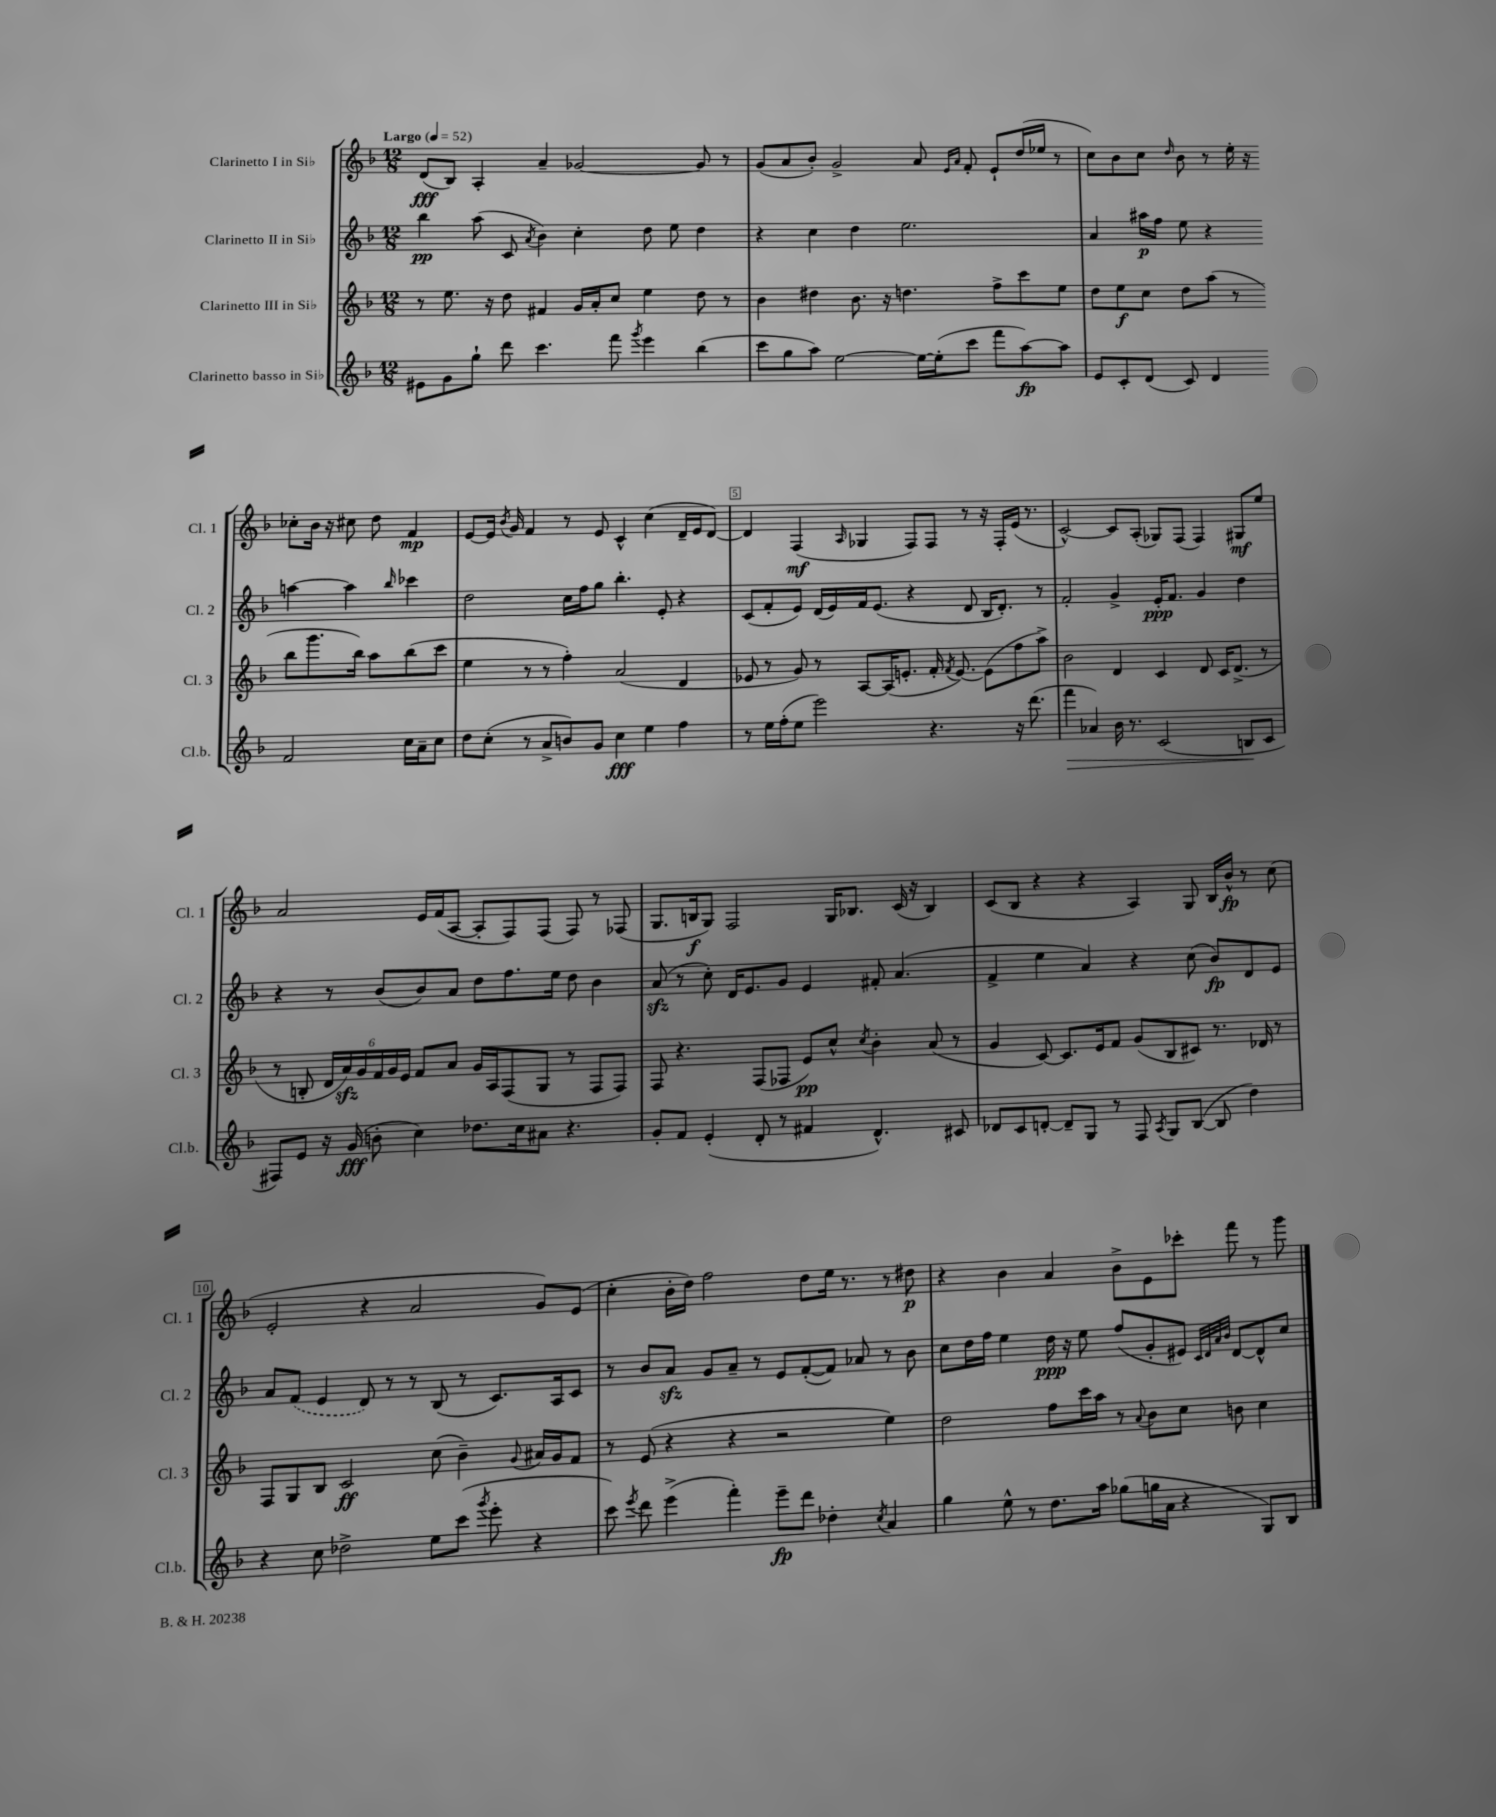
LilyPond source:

<<
\new StaffGroup <<
\new Staff = "s0" \with { instrumentName = "Clarinetto I in Sib" shortInstrumentName = "Cl. 1" } {
    \clef treble \key f \major \numericTimeSignature \time 12/8 \tempo "Largo" 4 = 52
    \autoBeamOff d'8[\fff( bes8]) a4-. a'4-- ges'2~ ges'8 r8 |
    g'8[( a'8 bes'8]-.) g'2-> a'8 \grace { e'16[ a'16] } f'8-. e'8[-! d''16( ees''16] r8 |
    c''8[) bes'8 c''8] \grace { d''16 } bes'8 r8 e''16-. r16 ces''8[-. bes'16] r16 cis''8 d''8 f'4\mp |
    e'8[~ e'16] \acciaccatura { bes'8 } g'16 f'4 r8 e'8 c'4-^ c''4( d'16[-- e'16 d'8]~) |
    d'4 f4\mf( \grace { a16 } ges4 f8[) f8] r8 r16 f16[-. e'16]( r8. |
    c'2~-^) c'8[ a8]-.( ges8[) f8]( f4) gis8[\mf e''8] |
    a'2 e'16[ f'16( a8]~ a8[-. f8) f8]( f8) r8 fes8( |
    g8.[ b16\f g8]) f2 g16[ bes8.] c'16( r16 bes4) |
    c'8[( bes8] r4 r4 a4) g8 bes16[ bes'16]-^\fp r8 c''8( |
    e'2-. r4 a'2 g'8[) e'8]( |
    c''4-. bes'16[-. d''16]) f''2 d''8[ e''16] r8. r8 dis''8\p |
    r4 bes'4 a'4 bes'8[-> e'8 ces'''8]-. f'''8 r8 g'''8 \bar "|." |
}
\new Staff = "s1" \with { instrumentName = "Clarinetto II in Sib" shortInstrumentName = "Cl. 2" } {
    \clef treble \key f \major \numericTimeSignature \time 12/8
    \autoBeamOff bes''4\pp a''8( c'8 \acciaccatura { a'8 } bes'4) c''4-. d''8 e''8 d''4 |
    r4 c''4 d''4 e''2. |
    a'4 ais''16[\p f''16] e''8 r4 a''4~ a''4 \grace { bes''16 } ces'''4 |
    d''2 c''16[ f''16 g''8] bes''4.-. e'8-. r4 |
    c'8[( f'8-. e'8]) d'16[( e'16) f'16 e'8.]( r4 d'8 bes16[ d'8.]-.) r8 |
    f'2-. g'4-> e'16[-.\ppp f'8.] g'4 d''4 |
    r4 r8 bes'8[( bes'8) a'8] d''8[ f''8. e''16] d''8 bes'4 |
    a'8\sfz( r8 c''8-.) d'16[ e'8. g'8] e'4 fis'8-. a'4.( |
    f'4-> e''4 a'4) r4 c''8( bes'8[\fp) d'8 e'8] |
    a'8[ \once \slurDashed f'8]( e'4 d'8) r8 r8 bes8( r8 c'8.[) a16 c'8] |
    r8 bes'8[ a'8]\sfz g'8[ a'8]-- r8 e'8[ f'8~-.( f'8]) aes'8 r8 bes'8 |
    c''8[ d''16 f''16] e''4 d''16\ppp r16 e''8 f''8[( g'8-. eis'8]) \grace { c'32[ d'32 a'32 bes'32] } d'8[~ d'8-^ c''8] \bar "|." |
}
\new Staff = "s2" \with { instrumentName = "Clarinetto III in Sib" shortInstrumentName = "Cl. 3" } {
    \clef treble \key f \major \numericTimeSignature \time 12/8
    \autoBeamOff r8 e''8. r16 d''8 fis'4 g'16[ a'16-. c''8] e''4 d''8 r8 |
    bes'4 dis''4 bes'8. r16 d''4. f''8[-> c'''8 e''8] |
    d''8[ e''8\f c''8] d''8[ a''8]( r8 bes''8[ g'''8. bes''16]) a''8[ bes''8( c'''8] |
    e''4 r8 r8 f''4-.) a'2( d'4 |
    ees'8 r8 g'8) r8 a8[~ a16( e'8.]-. f'16-. \acciaccatura { f'8 } e'8.~) e'8[( f''8 a''8]->) |
    bes'2 d'4 c'4 d'8 c'16[ d'8.]->( r8 |
    r8 b8-. \tuplet 6/4 { d'16[ a'16\sfz) g'16 f'16 g'16 e'16] } f'8[ a'8] g'16[ a16 f8( g8] r8 f8[ f8]) |
    f8 r4. f8[( fes8] e'8[\pp) c''8]-^ \acciaccatura { c''8 } bes'4-. a'8( r8 |
    g'4 c'8~) c'8.[ e'16 f'8] g'8[( bes8 cis'8]) r8. des'16 r8 |
    f8[ g8 bes8] c'2\ff c''8( bes'4--) \appoggiatura { g'8 } ais'16[ g'16 f'8] |
    r8 e'8( r4 r4 r2 e''4) |
    d''2 f''8[ c'''16 a''16] r8 \appoggiatura { a'8 } bes'8[ c''8] b'8 c''4 \bar "|." |
}
\new Staff = "s3" \with { instrumentName = "Clarinetto basso in Sib" shortInstrumentName = "Cl.b." } {
    \clef treble \key f \major \numericTimeSignature \time 12/8
    \autoBeamOff eis'8[ g'8 g''8]-! d'''8 c'''4. f'''8 \acciaccatura { g'''8 } e'''4 bes''4( |
    c'''8[ g''8 a''8]) e''2~ e''16[~ e''16-.( c'''8] f'''8[ a''8~\fp) a''8] |
    e'8[ c'8-. d'8]( c'8) d'4 f'2 c''16[ a'16-- c''8] |
    d''8[ c''8]-.( r8 a'8[-> b'8) g'8] c''4\fff e''4 f''4 |
    r8 e''16[ f''16-.( e''8] e'''2) r4. r16 d'''8.( |
    f'''4\> aes'4) bes'16 r8. c'2( b8[\! c'8] |
    fis8[) e'8] r16 g'16\fff( b'8-. c''4) des''8.[ c''16 ais'8] r4. |
    g'8[-. f'8] e'4-.( d'8-. r8 fis'4 d'4.-^) cis'8 |
    des'8[ c'8 d'8]~-. d'8[-- g8] r8 f8 \acciaccatura { a8 } g8[ bes8]~( bes8 d''4) |
    r4 c''8 des''2-> e''8[ c'''8]( \acciaccatura { g'''8 } e'''8-. r4 |
    c'''8) \acciaccatura { e'''8 } d'''8 e'''4->( f'''4-.) e'''8[--\fp d'''8] des''4-. \acciaccatura { c''8 } a'4 |
    g''4 e''8-^ r8 d''8.[ a''16] ges''8[( g''16 a'16] r4 g8[) bes8] \bar "|." |
}
>>
>>
\layout { \context { \Score \override BarNumber.break-visibility = ##(#f #t #t) barNumberVisibility = #(every-nth-bar-number-visible 5) \override BarNumber.stencil = #(make-stencil-boxer 0.1 0.3 ly:text-interface::print) } }
